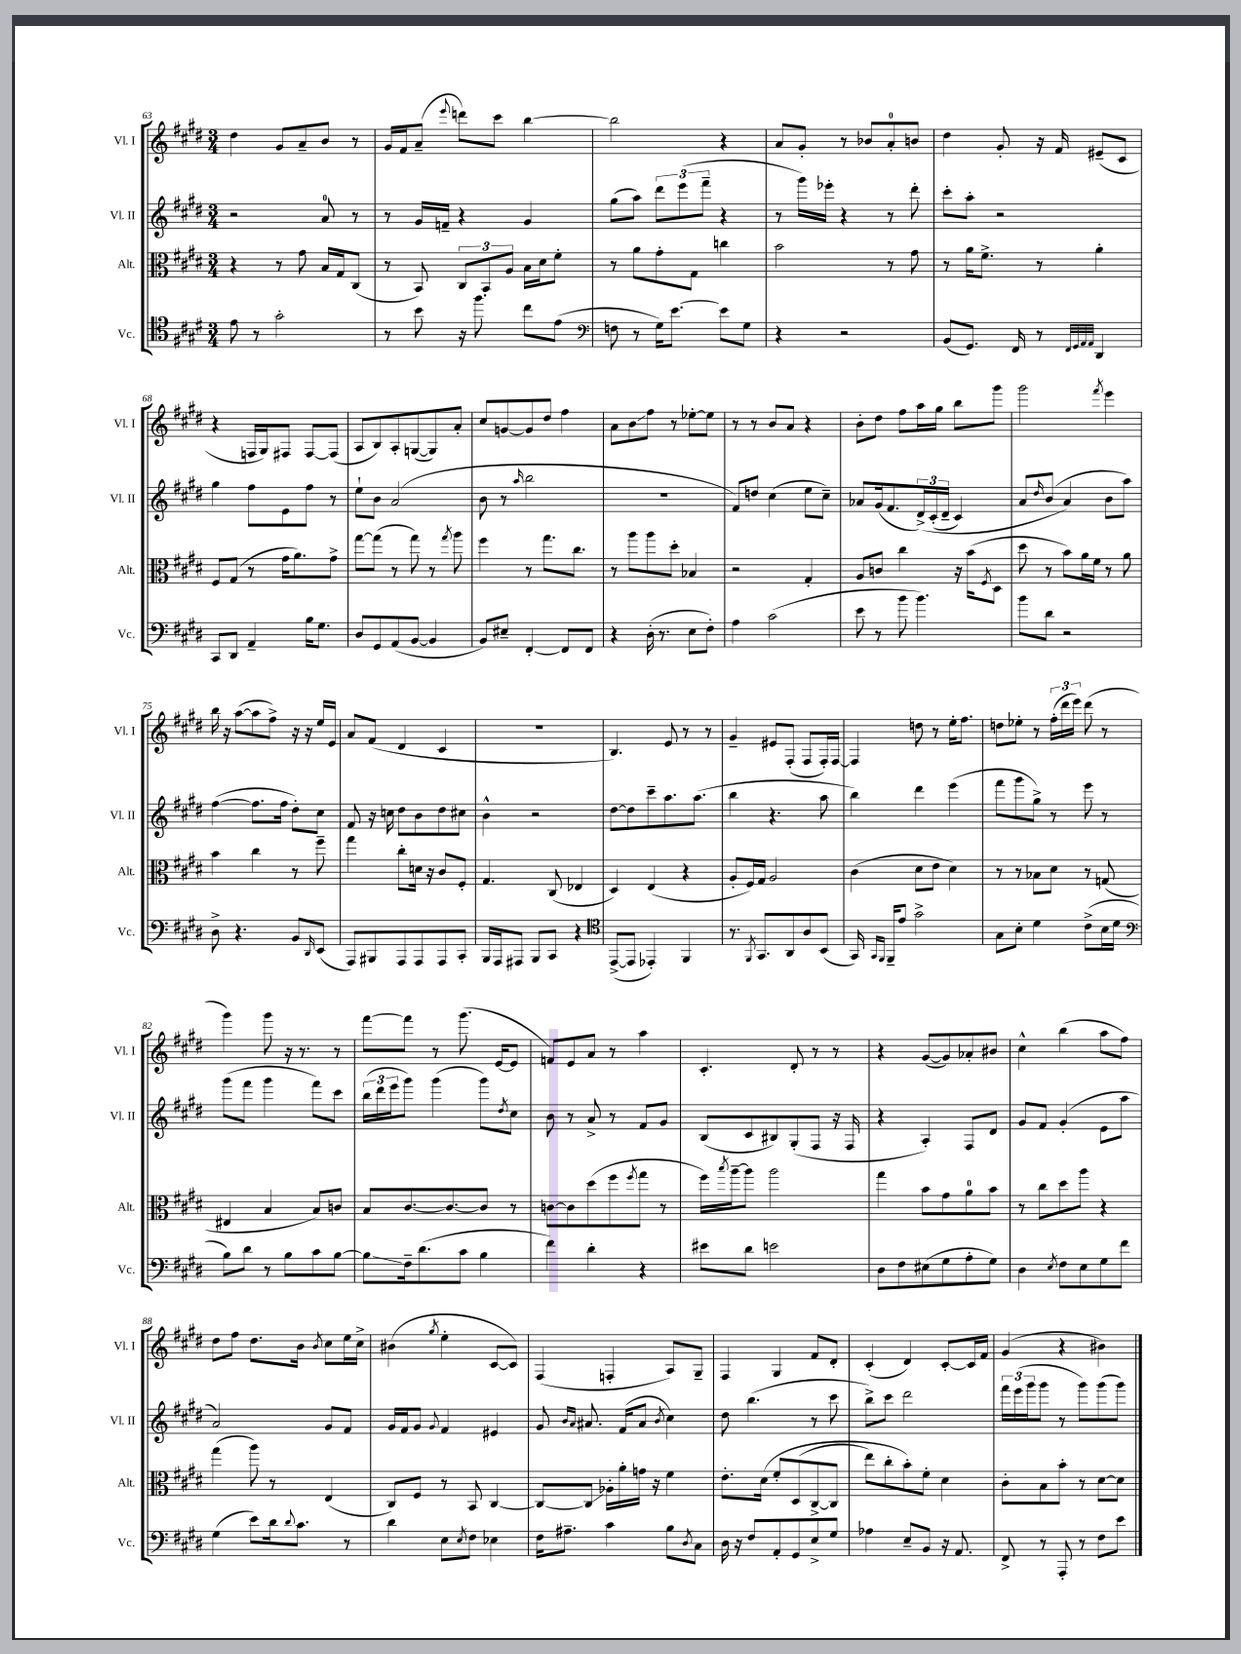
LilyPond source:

<<
\new StaffGroup <<
\new Staff = "s0" \with { instrumentName = "Vl. I" shortInstrumentName = "Vl. I" } {
    \clef treble \key e \major \numericTimeSignature \time 3/4
    dis''4 gis'8 a'8-- b'8 r8 |
    gis'16 fis'16 a'8--( \appoggiatura { e'''8 } d'''8) cis'''8 b''4~ |
    b''2 r4 |
    a'8 gis'8-. r8 bes'8 a'8-0-. b'8 |
    dis''4 gis'8-. r16 fis'16 eis'8--( cis'8 |
    r4 f16 gis16) fis8 fis8~ fis8( |
    a8 b8) a8-. g8~( g8) a'8-. |
    cis''8 g'8~ g'8 dis''8 fis''4 |
    a'8 b'8\glissando fis''8 r8 ees''8~-. ees''8 |
    r8 r8 b'8 a'8 r4 |
    b'8-. dis''8 fis''8 a''16 gis''16 b''8 gis'''8 |
    gis'''2 \acciaccatura { fis'''8 } e'''4 |
    b''16 r16 a''8~( a''8 fis''8->) r16 r16 e''16 e'16 |
    a'8 fis'8( dis'4 cis'4 |
    R2. |
    b4.) e'8 r8 r8 |
    gis'4-- eis'8 fis8-.( fis8 fis16-.) fis16~ |
    fis4 d''8 r8 e''16-. fis''8. |
    d''8 ees''8-. r8 \tuplet 3/2 { fis''16-.( dis'''16 e'''16) } dis'''8( r8 |
    gis'''4) gis'''8 r16 r8. r8 |
    fis'''8~ fis'''8 r8 gis'''8.( e'16~ e'8 |
    f'8) e'8 a'8 r8 a''4 |
    cis'4.-. dis'8-. r8 r8 |
    r4 gis'8~( gis'8) aes'8-. bis'8 |
    cis''4-^ b''4( a''8 fis''8) |
    dis''8 fis''8 dis''8. b'16 \acciaccatura { b'8 } cis''8 e''16 cis''16-> |
    bis'4( \acciaccatura { gis''8 } e''4-. cis'8~ cis'8) |
    fis4( f4-. a8) gis8-- |
    fis4 gis4 fis'8 dis'8-. |
    cis'4-.( dis'4) cis'8~-. cis'16 fis'16 |
    gis'4( r4 bis'4) \bar "|." |
}
\new Staff = "s1" \with { instrumentName = "Vl. II" shortInstrumentName = "Vl. II" } {
    \clef treble \key e \major \numericTimeSignature \time 3/4
    r2 a'8-0 r8 |
    r8 gis'16 f'16-- r4 gis'4 |
    gis''8( a''8) \tuplet 3/2 { dis'''8 e'''8( fis'''8-- } r4 |
    r8 gis'''16) ees'''16-. r4 r8 dis'''8-. |
    cis'''8-. a''8-. r2 |
    gis''4 fis''8 e'8 fis''8 r8 |
    e''8-! b'8 a'2( |
    b'8 r8 \grace { a''16 } b''2 |
    r2. |
    fis'8) d''8 cis''4( e''8 cis''8--) |
    aes'8 gis'16( fis'8. \tuplet 3/2 { dis'16->)\( cis'16-.( dis'16-- } cis'4) |
    a'8 \grace { dis''16 } b'8( a'4\) b'8 a''8) |
    fis''4~( fis''8. fis''16 dis''8-.) cis''8 |
    fis'8 r16 c''16 dis''8 b'8 dis''8 cis''8 |
    b'4-^ r2 |
    dis''8~ dis''8 cis'''8-- a''8. a''8.( |
    b''4 r4. a''8 |
    b''4) dis'''4 e'''4( |
    fis'''8 gis'''8 gis''8->) r8 e'''8 r8 |
    gis'''8( fis'''8 gis'''4 fis'''8) cis'''8 |
    \tuplet 3/2 { b''16( dis'''16 e'''16 } gis'''8) gis'''4( gis'''8) \acciaccatura { dis''8 } cis''8 |
    b'8 r8 a'8-> r8 fis'8 gis'8 |
    b8( cis'8 bis8) gis8-.( fis8 r16 fis16 |
    r4 a4-.) fis8 dis'8 |
    gis'8 fis'8 gis'4-.( e'8 a''8 |
    a'2) gis'8 fis'8 |
    gis'16 fis'16 gis'8 \appoggiatura { gis'8 } fis'4 eis'4 |
    gis'8 \grace { b'16 a'16 } ais'8. fis'16( ais'8 \acciaccatura { b'8 } cis''4) |
    dis''8 b''4.( r8 cis'''8 |
    b''8->) cis'''8 dis'''2 |
    \tuplet 3/2 { fis'''16 e'''16( gis'''16 } gis'''8 r8 gis'''8) gis'''8( gis'''8) \bar "|." |
}
\new Staff = "s2" \with { instrumentName = "Alt." shortInstrumentName = "Alt." } {
    \clef alto \key e \major \numericTimeSignature \time 3/4
    r4 r8 gis'8 b16 gis16 cis8( |
    r8 b,8) \tuplet 3/2 { cis8 b,8 a8 } b16 dis'16 fis'8-. |
    r8 a'8 gis'8-. gis8 c''4 |
    b'2 r8 gis'8 |
    r8 a'16 fis'8.-> r8 a'4-. |
    fis8 gis8( r8 gis'16 a'8.) gis'8-> |
    gis''8~ gis''8( r8 gis''8) r8 \acciaccatura { gis''8 } a''8 |
    fis''4 r8 gis''8. cis''8. |
    r8 a''8 a''8 dis''8-. bes4 |
    r2 gis4-. |
    a8 c'8 cis''4 r16 b'16( \acciaccatura { fis8 } dis8 |
    dis''8 r8 b'8) a'16 fis'16 r8 a'8 |
    b'4 cis''4 r8 fis''8-- |
    gis''4 cis''8-. d'16 r16 cis'8 fis8-. |
    gis4. cis8( ees4 |
    dis4) e4( r4 |
    a8-. fis16) gis16 a2 |
    cis'4( dis'8 e'8 dis'4) |
    r8 r8 bes8 dis'8 r8 g8( |
    eis4 b4 b8) c'8 |
    b8 cis'8.~ cis'8.~ cis'8 r8 |
    c'8~ c'8 dis''8( fis''8 \acciaccatura { fis''8 } gis''8 r8 |
    fis''16) \acciaccatura { b''8 } a''16~-- a''8 a''2 |
    gis''4 b'8 gis'8 a'8-0 b'8 |
    r8 cis''8 dis''8 a''8 r4 |
    gis''4( a''8) r8 e4( |
    cis8) fis8 r8 b,8 cis4~ |
    cis8~ cis8\glissando aes16-. a'16-. g'16 r16 fis'4 |
    e'8.-. dis'16\( fis'8-. dis8( cis8~-> cis8 |
    e''8) cis''8-. b'8-.\) fis'8-. dis'4 |
    cis'8-. b8 b'8-. r8 dis'8~ dis'8 \bar "|." |
}
\new Staff = "s3" \with { instrumentName = "Vc." shortInstrumentName = "Vc." } {
    \clef tenor \key e \major \numericTimeSignature \time 3/4
    e'8 r8 gis'2-. |
    r8 b'8 r16 fis''8. cis''8 e'8( |
    \clef bass f8 r8 gis16) e'8.~ e'8 gis8 |
    r4 r2 |
    b,8( gis,8.) fis,16 r8 \grace { fis,32 gis,32 a,32 a,32 } dis,4 |
    cis,8 dis,8 a,4-- b16 gis8. |
    dis8 gis,8 a,8( b,8~ b,4 |
    b,8) eis8-- fis,4~-. fis,8 fis,8 |
    r4 dis16-.( r8. e8 fis8-.) |
    a4 cis'2( |
    e'8 r8 b'8 b'4.) |
    b'8 dis'8 r2 |
    dis8-> r4. b,8 \grace { dis,16 } e,8( |
    a,,8) bis,,8 a,,8 a,,8 a,,8 cis,8-. |
    b,,16 a,,16 ais,,8 b,,8 cis,8 r4 |
    \clef tenor e,8~->( e,8 ees,4-.) fis,4 |
    r8. \acciaccatura { fis,8 } gis,8. a,8 a8 b,8( |
    gis,16) \grace { gis,16 fis,16 } fis,16-- e'8 gis'2-> |
    gis8 b8-. dis'4 cis'8->( b16 dis'16 |
    \clef bass b8) dis'8 r8 b8 cis'8 b8~ |
    b8\glissando fis16-- dis'8.( cis'8 b4 |
    fis'4) dis'4-. r4 |
    eis'8 dis'8 e'2 |
    dis8 fis8 eis8( gis8 a8-. gis8) |
    dis4 \acciaccatura { e8 } fis8 e8 gis8 fis'8 |
    gis4( e'8) dis'16 \appoggiatura { dis'8 } cis'8. r8 |
    dis'4 e8 \acciaccatura { e8 } fis8 ees4 |
    fis16 ais8.-- cis'4 b8 \acciaccatura { dis8 } cis8 |
    dis16 r16 fis8 a,8-. gis,8 e8-> gis8 |
    aes4 e8-- b,8 r16 a,8. |
    fis,8-> r8 a,,8-. r8 fis8 e'8 \bar "|." |
}
>>
>>
\layout { \context { \Score currentBarNumber = #63 } }
